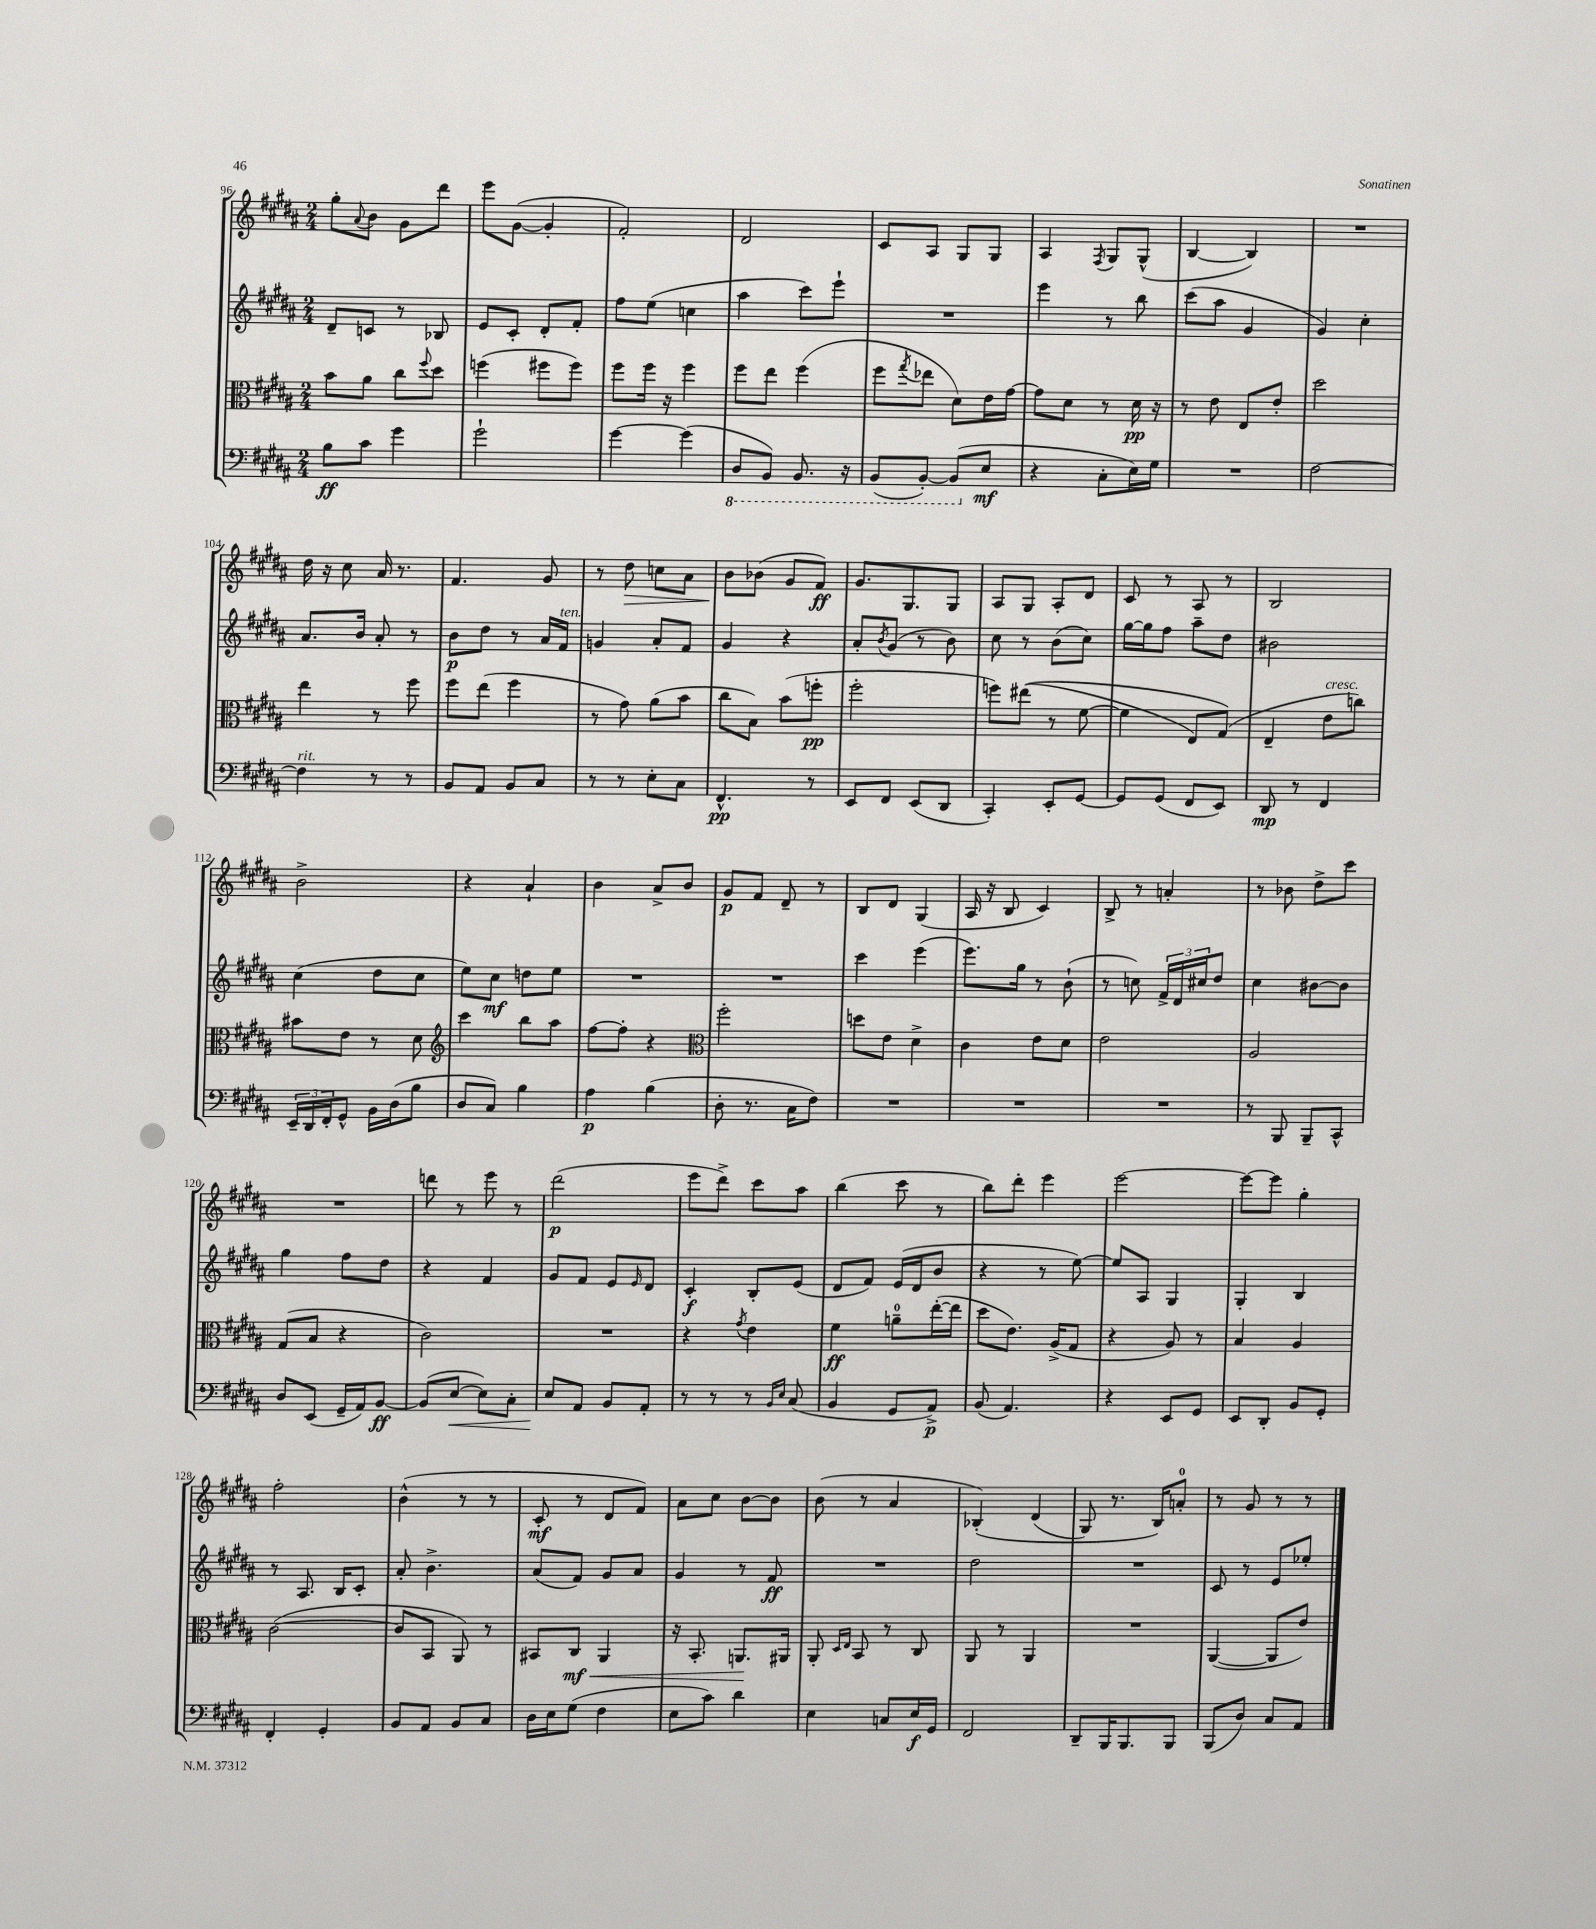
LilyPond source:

<<
\new StaffGroup <<
\new Staff = "s0" {
    \clef treble \key b \major \numericTimeSignature \time 2/4
    gis''8-. \appoggiatura { ais'8 } b'8 gis'8 dis'''8 |
    e'''8 gis'8~( gis'4-. |
    fis'2-.) |
    dis'2 |
    cis'8 ais8 gis8 gis8 |
    ais4 \acciaccatura { fis8 } gis8 gis8-^( |
    b4~ b4) |
    R2 |
    dis''16 r16 cis''8 ais'16 r8. |
    fis'4. gis'8 |
    r8 dis''8\> c''8 ais'8 |
    b'8\! bes'8( gis'8 fis'8\ff) |
    gis'8. gis8. gis8 |
    ais8 gis8 ais8-. dis'8 |
    cis'8 r8 ais8 r8 |
    b2 |
    b'2-> |
    r4 ais'4-! |
    b'4 ais'8-> b'8 |
    gis'8\p fis'8 dis'8-- r8 |
    b8 dis'8 gis4( |
    ais16 r16 b8 cis'4) |
    b8-> r8 a'4-. |
    r8 bes'8 dis''8-> cis'''8 |
    R2 |
    d'''8 r8 e'''8 r8 |
    dis'''2\p( |
    e'''8 dis'''8->) cis'''8 ais''8 |
    b''4( cis'''8 r8 |
    b''8) dis'''8-. e'''4 |
    e'''2~ |
    e'''8~ e'''8 gis''4-. |
    fis''2-. |
    b'4-^( r8 r8 |
    cis'8-.\mf r8 dis'8 fis'8) |
    ais'8 cis''8 b'8~ b'8 |
    b'8( r8 ais'4 |
    bes4-.)\( dis'4( |
    gis8) r8. b16\) a'8-0-. |
    r8 gis'8 r8 r8 \bar "|." |
}
\new Staff = "s1" {
    \clef treble \key b \major \numericTimeSignature \time 2/4
    dis'8-- c'8 r8 bes8 |
    e'8 cis'8-. dis'8-. fis'8-. |
    fis''8 e''8( c''4 |
    ais''4 cis'''8) e'''8-! |
    R2 |
    e'''4 r8 b''8 |
    cis'''8( ais''8 gis'4 |
    gis'4) cis''4-. |
    ais'8. b'16 ais'8-. r8 |
    b'8\p dis''8 r8 ais'16 fis'16^\markup { \italic "ten." } |
    g'4 ais'8-. fis'8 |
    gis'4 r4 |
    ais'8-. \acciaccatura { b'8 } gis'8( r8 b'8) |
    cis''8 r8 b'8( cis''8) |
    gis''16~ gis''16 fis''8 ais''8-- dis''8 |
    bis'2 |
    cis''4( dis''8 cis''8 |
    e''8) cis''8\mf d''8 e''8 |
    R2 |
    R2 |
    cis'''4 e'''4( |
    e'''8.) gis''16 r8 b'8-!( |
    r8 c''8) \tuplet 3/2 { fis'16-> dis'16 cis''16 } dis''8 |
    cis''4 bis'8~ bis'8 |
    gis''4 fis''8 dis''8 |
    r4 fis'4 |
    gis'8 fis'8 e'8 \grace { e'16 } dis'8 |
    cis'4-.\f b8-. e'8( |
    dis'8 fis'8) e'16( dis'16 b'8 |
    r4 r8 e''8~) |
    e''8 ais8 gis4 |
    gis4-. b4 |
    r8 ais8. b16 cis'8-. |
    ais'8-. b'4.-> |
    ais'8( fis'8) gis'8 ais'8 |
    gis'4 r8 fis'8\ff |
    R2 |
    dis''2 |
    R2 |
    cis'8 r8 e'8 ees''8-. \bar "|." |
}
\new Staff = "s2" {
    \clef alto \key b \major \numericTimeSignature \time 2/4
    b'8 ais'8 cis''8 \appoggiatura { fis''8 } dis''8 |
    f''4( fis''8 fis''8) |
    fis''8 fis''16 r16 fis''4 |
    fis''8 e''8 fis''4( |
    fis''8 \acciaccatura { gis''8 } ees''8 dis'8) e'16 gis'16~ |
    gis'8 dis'8 r8 dis'16\pp r16 |
    r8 e'8 e8 e'8-. |
    dis''2 |
    e''4 r8 fis''8 |
    fis''8 e''8( fis''4 |
    r8 gis'8) ais'8( b'8 |
    cis''8 b8) b'8( f''8-.\pp |
    fis''2-. |
    f''8) eis''8(\( r8 fis'8~ |
    fis'4 e8) gis8(\) |
    e4-- e'8^\markup { \italic "cresc." } c''8) |
    bis'8 e'8 r8 dis'8 |
    \clef treble cis'''4 b''8 ais''8 |
    fis''8~ fis''8-. r4 |
    \clef alto fis''2-. |
    d''8 e'8 dis'4-> |
    cis'4 e'8 dis'8 |
    e'2 |
    ais2 |
    gis8( b8 r4 |
    cis'2) |
    R2 |
    r4 \acciaccatura { gis'8 } e'4 |
    fis'4\ff a'8-0-- e''16~-.( e''16 |
    dis''8 e'8.) ais16->( gis8 |
    r4 ais8) r8 |
    b4 ais4 |
    cis'2~( |
    cis'8 b,8 ais,8) r8 |
    bis,8 cis8\mf\< ais,4 |
    r16 b,8.-. a,8.\! ais,16 |
    ais,8-. \grace { dis16 e16 } b,8 r8 cis8 |
    ais,8 r8 ais,4 |
    R2 |
    ais,4~( ais,8 e'8) \bar "|." |
}
\new Staff = "s3" {
    \clef bass \key b \major \numericTimeSignature \time 2/4
    b8\ff cis'8 gis'4 |
    gis'2-! |
    gis'4~ gis'4( |
    \ottava #-1 dis,8 b,,8) b,,8. r16 |
    b,,8( b,,8~-.) b,,8( \ottava #0 e8\mf |
    r4 cis8-. e16) gis16 |
    R2 |
    fis2~ |
    fis4^\markup { \italic "rit." } r8 r8 |
    b,8 ais,8 b,8 cis8 |
    r8 r8 e8-. cis8 |
    fis,4.-^\pp r8 |
    e,8 fis,8 e,8( dis,8 |
    cis,4-.) e,8-. gis,8~ |
    gis,8 gis,8( fis,8 e,8) |
    dis,8\mp r8 fis,4 |
    \tuplet 3/2 { e,16-- dis,16 fis,16-. } gis,8-^ b,16 dis16( b8 |
    dis8 cis8) b4 |
    ais4\p b4( |
    dis8-. r8. cis16 fis8) |
    R2 |
    R2 |
    R2 |
    r8 b,,8 b,,8-- cis,8-^ |
    dis8 e,8( gis,16-- ais,16) b,8~\ff |
    b,8( e8~\< e8) cis8-. |
    e8\! ais,8 b,8 ais,8-. |
    r8 r8 r8 \grace { b,16 e16 } cis8( |
    b,4 gis,8 ais,8->\p) |
    b,8( ais,4.) |
    r4 e,8 gis,8 |
    e,8 dis,8-. b,8 gis,8-. |
    fis,4-. gis,4-. |
    b,8 ais,8 b,8 cis8 |
    dis16 e16 gis8( fis4 |
    e8 cis'8) dis'4 |
    e4 c8 e16\f gis,16 |
    fis,2 |
    dis,8-- b,,16 b,,8. b,,8 |
    b,,8( dis8) cis8 ais,8 \bar "|." |
}
>>
>>
\layout { \context { \Score currentBarNumber = #96 } }
